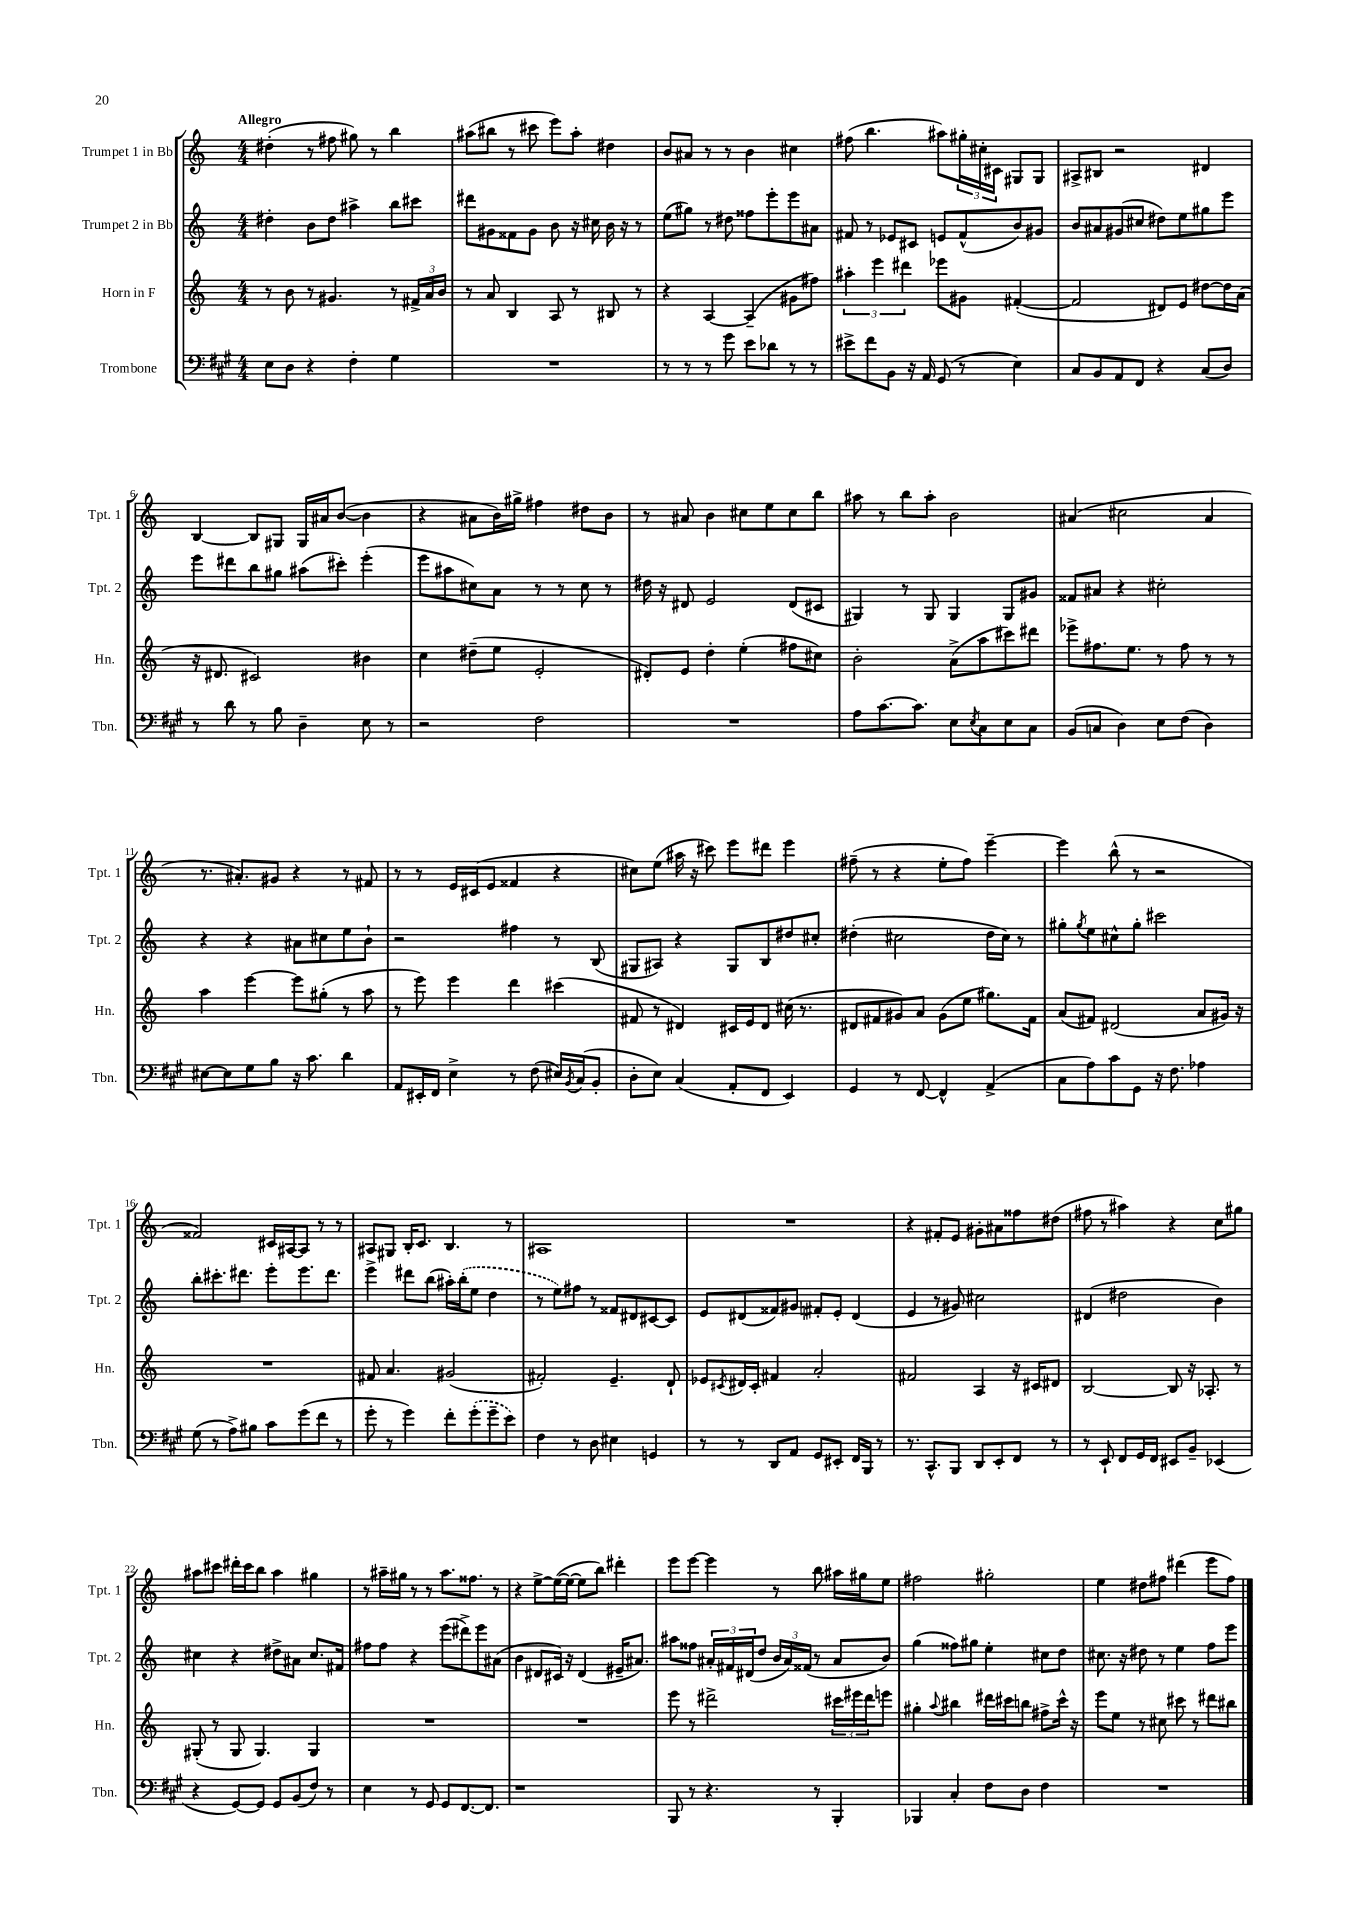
<<
\new StaffGroup <<
\new Staff = "s0" \with { instrumentName = "Trumpet 1 in Bb" shortInstrumentName = "Tpt. 1" } {
    \clef treble \key c \major \numericTimeSignature \time 4/4 \tempo "Allegro"
    dis''4-.( r8 fis''8 gis''8) r8 b''4 |
    ais''8( bis''8 r8 cis'''8 e'''8) ais''8-. dis''4 |
    b'8 ais'8 r8 r8 b'4 cis''4 |
    fis''8( b''4. ais''8) \tuplet 3/2 { gis''16-. cis''16-. cis'16 } gis8 gis8 |
    ais8-> bis8 r2 dis'4 |
    b4~ b8 gis8 gis16 ais'16 b'8~( b'4 |
    r4 ais'8 b'16) gis''16-> fis''4 dis''8 b'8 |
    r8 ais'8 b'4 cis''8 e''8 cis''8 b''8 |
    ais''8 r8 b''8 ais''8-. b'2 |
    ais'4( cis''2 ais'4 |
    r8. ais'8.-.) gis'8 r4 r8 fis'8 |
    r8 r8 e'16 cis'16( e'8 fisis'4 r4 |
    cis''8) e''8( ais''16 r16 cis'''8) e'''8 dis'''8 e'''4 |
    fis''8--( r8 r4 e''8-. fis''8) e'''4~-- |
    e'''4 b''8-^( r8 r2 |
    fisis'2) cis'16 ais16~ ais8 r8 r8 |
    ais8 gis8 b16-. c'8. b4. r8 |
    ais1 |
    R1 |
    r4 fis'8-. e'8 gis'8-. ais'8 fisis''8 dis''8( |
    fis''8 r8 ais''4) r4 c''8 gis''8 |
    ais''8 cis'''8 dis'''16-. cis'''16 b''8 ais''4 gis''4 |
    r8 ais''16-- gis''16 r8 r8 ais''8. fisis''8. r8 |
    r4 e''8~-> e''16~( e''16~ e''8 b''8) dis'''4-. |
    e'''8 e'''8~ e'''4 r8 b''8 ais''16 gis''16 e''8 |
    fis''2 gis''2-. |
    e''4 dis''8 fis''8 dis'''4( e'''8 fis''8) \bar "|." |
}
\new Staff = "s1" \with { instrumentName = "Trumpet 2 in Bb" shortInstrumentName = "Tpt. 2" } {
    \clef treble \key c \major \numericTimeSignature \time 4/4
    dis''4-. b'8 dis''8 ais''4-> b''8 cis'''8 |
    dis'''8 gis'8 fisis'8 gis'8 b'8 r16 cis''16 b'16 r16 r8 |
    e''8( gis''8) r8 dis''8 fisis''8 e'''8-. e'''8 ais'8 |
    fis'8 r8 ees'8 cis'8 e'8 fis'8-^( b'8) gis'8 |
    b'8 ais'8 gis'8( cis''8 dis''8) e''8 gis''8 e'''8 |
    e'''8 dis'''8 b''8 gis''8 ais''8( cis'''8-.) e'''4-.( |
    e'''8 ais''8 cis''8) a'8 r8 r8 cis''8 r8 |
    dis''16 r16 dis'8 e'2 dis'8( cis'8 |
    gis4) r8 gis8 gis4 gis8 gis'8 |
    fisis'8 ais'8 r4 cis''2-. |
    r4 r4 ais'8 cis''8 e''8 b'8-! |
    r2 fis''4 r8 b8( |
    gis8 ais8) r4 gis8 b8 dis''8 cis''8-. |
    dis''4-.( cis''2 dis''16 cis''16) r8 |
    gis''8-. \acciaccatura { gis''8 } e''8 cis''8-^ gis''8-. cis'''2 |
    b''8-. cis'''8.-. dis'''8. e'''8-. e'''8. dis'''8. |
    e'''4-> dis'''8 b''8( ais''16-.) \once \slurDashed b''16-.( e''8 d''4 |
    r8 e''8) fis''8 r8 fisis'8 dis'8 cis'8~ cis'8 |
    e'8 dis'8( fisis'8) gis'8 fis'8-. e'8-. dis'4( |
    e'4 r8 gis'8) cis''2 |
    dis'4( dis''2 b'4) |
    cis''4 r4 dis''8-> ais'8 cis''8. fis'16 |
    fis''8 fis''8 r4 e'''8( dis'''8->) e'''8 ais'8( |
    b'4 dis'8 cis'16) r16 dis'4( eis'16-- ais'8.) |
    ais''8 fisis''8 \tuplet 3/2 { ais'16-. fis'16 dis'16( } d''8 \tuplet 3/2 { b'16 ais'16) fisis'16( } r8 ais'8 b'8) |
    g''4( fisis''8) gis''8 e''4-. cis''8 d''8 |
    cis''8. r16 dis''8 r8 e''4 f''8 e'''8 \bar "|." |
}
\new Staff = "s2" \with { instrumentName = "Horn in F" shortInstrumentName = "Hn." } {
    \clef treble \key c \major \numericTimeSignature \time 4/4
    r8 b'8 r8 gis'4. r8 \tuplet 3/2 { fis'16-> a'16 b'16 } |
    r8 a'8 b4 a8 r8 bis8 r8 |
    r4 a4~ a4--( gis'8 fis''8) |
    \tuplet 3/2 { ais''4-. e'''4 dis'''4 } ees'''8 gis'8 fis'4~-.( |
    fis'2 dis'8) e'8 dis''8~ dis''16 a'16( |
    r16 dis'8. cis'2) bis'4 |
    c''4 dis''8--( e''8 e'2-. |
    dis'8-.) e'8 d''4-. e''4-.( fis''8 cis''8) |
    b'2-. a'8->( a''8 cis'''8) dis'''8 |
    ees'''8-> fis''8. e''8. r8 fis''8 r8 r8 |
    a''4 e'''4~ e'''8 gis''8-.( r8 a''8 |
    r8 e'''8) e'''4 d'''4 cis'''4( |
    fis'8 r8 dis'4) cis'16 e'16 dis'8 cis''16( r8. |
    dis'8 fis'8 gis'8) a'8 gis'8( e''8 gis''8.) fis'16 |
    a'8( fis'8) dis'2( a'8 gis'16) r16 |
    R1 |
    fis'8 a'4. gis'2( |
    fis'2-.) e'4.-- d'8-! |
    ees'8 \acciaccatura { cis'8 } dis'16 cis'16-. fis'4 a'2-. |
    fis'2 a4 r16 cis'16 dis'8 |
    b2~ b8 r16 aes8.-. r8 |
    gis8-.( r8 gis8 gis4.) gis4 |
    R1 |
    R1 |
    e'''8 r8 dis'''2-> \tuplet 3/2 { cis'''16 eis'''16 dis'''16 } e'''8 |
    gis''4-. \appoggiatura { a''8 } bis''4 dis'''16 cis'''16 b''8 fis''8-> cis'''16-^ r16 |
    e'''8 e''8 r8 cis''8 cis'''8 r8 dis'''8 bis''8 \bar "|." |
}
\new Staff = "s3" \with { instrumentName = "Trombone" shortInstrumentName = "Tbn." } {
    \clef bass \key a \major \numericTimeSignature \time 4/4
    e8 d8 r4 fis4-. gis4 |
    R1 |
    r8 r8 r8 gis'8 e'8 des'8 r8 r8 |
    eis'8-> fis'8 b,8 r16 a,16 gis,8( r8 e4) |
    cis8 b,8 a,8 fis,8 r4 cis8( d8) |
    r8 d'8 r8 b8 d4-- e8 r8 |
    r2 fis2 |
    R1 |
    a8 cis'8.~ cis'8. e8 \acciaccatura { e8 } cis8 e8 cis8 |
    b,8( c8 d4) e8 fis8( d4) |
    eis8~ eis8 gis8 b8 r16 cis'8. d'4 |
    a,8 eis,16-. fis,16 e4-> r8 fis8( eis16) \acciaccatura { b,8 } cis16( b,8-. |
    d8-. e8) cis4( a,8-. fis,8 e,4) |
    gis,4 r8 fis,8~ fis,4-^ a,4->( |
    cis8 a8) cis'8 gis,8 r16 fis8. aes4 |
    gis8( r8 a8->) bis8 cis'8 gis'8( fis'8 r8 |
    gis'8-. r8 gis'4) fis'8-. \once \slurDashed gis'8-.( gis'8-- e'8) |
    fis4 r8 d8 eis4 g,4 |
    r8 r8 d,8 a,8 gis,8 eis,8-. fis,16 b,,16 r8 |
    r8. cis,8.-^ b,,8 d,8 e,8-. fis,8 r8 |
    r8 e,8-! fis,8 gis,16 fis,16 eis,8 b,8-- ees,4( |
    r4 gis,8~) gis,8 gis,8 b,8( fis8) r8 |
    e4 r8 gis,8 gis,8 fis,8.~ fis,8. |
    r1 |
    b,,8 r8 r4. r8 b,,4-. |
    bes,,4 cis4-. fis8 d8 fis4 |
    R1 \bar "|." |
}
>>
>>
